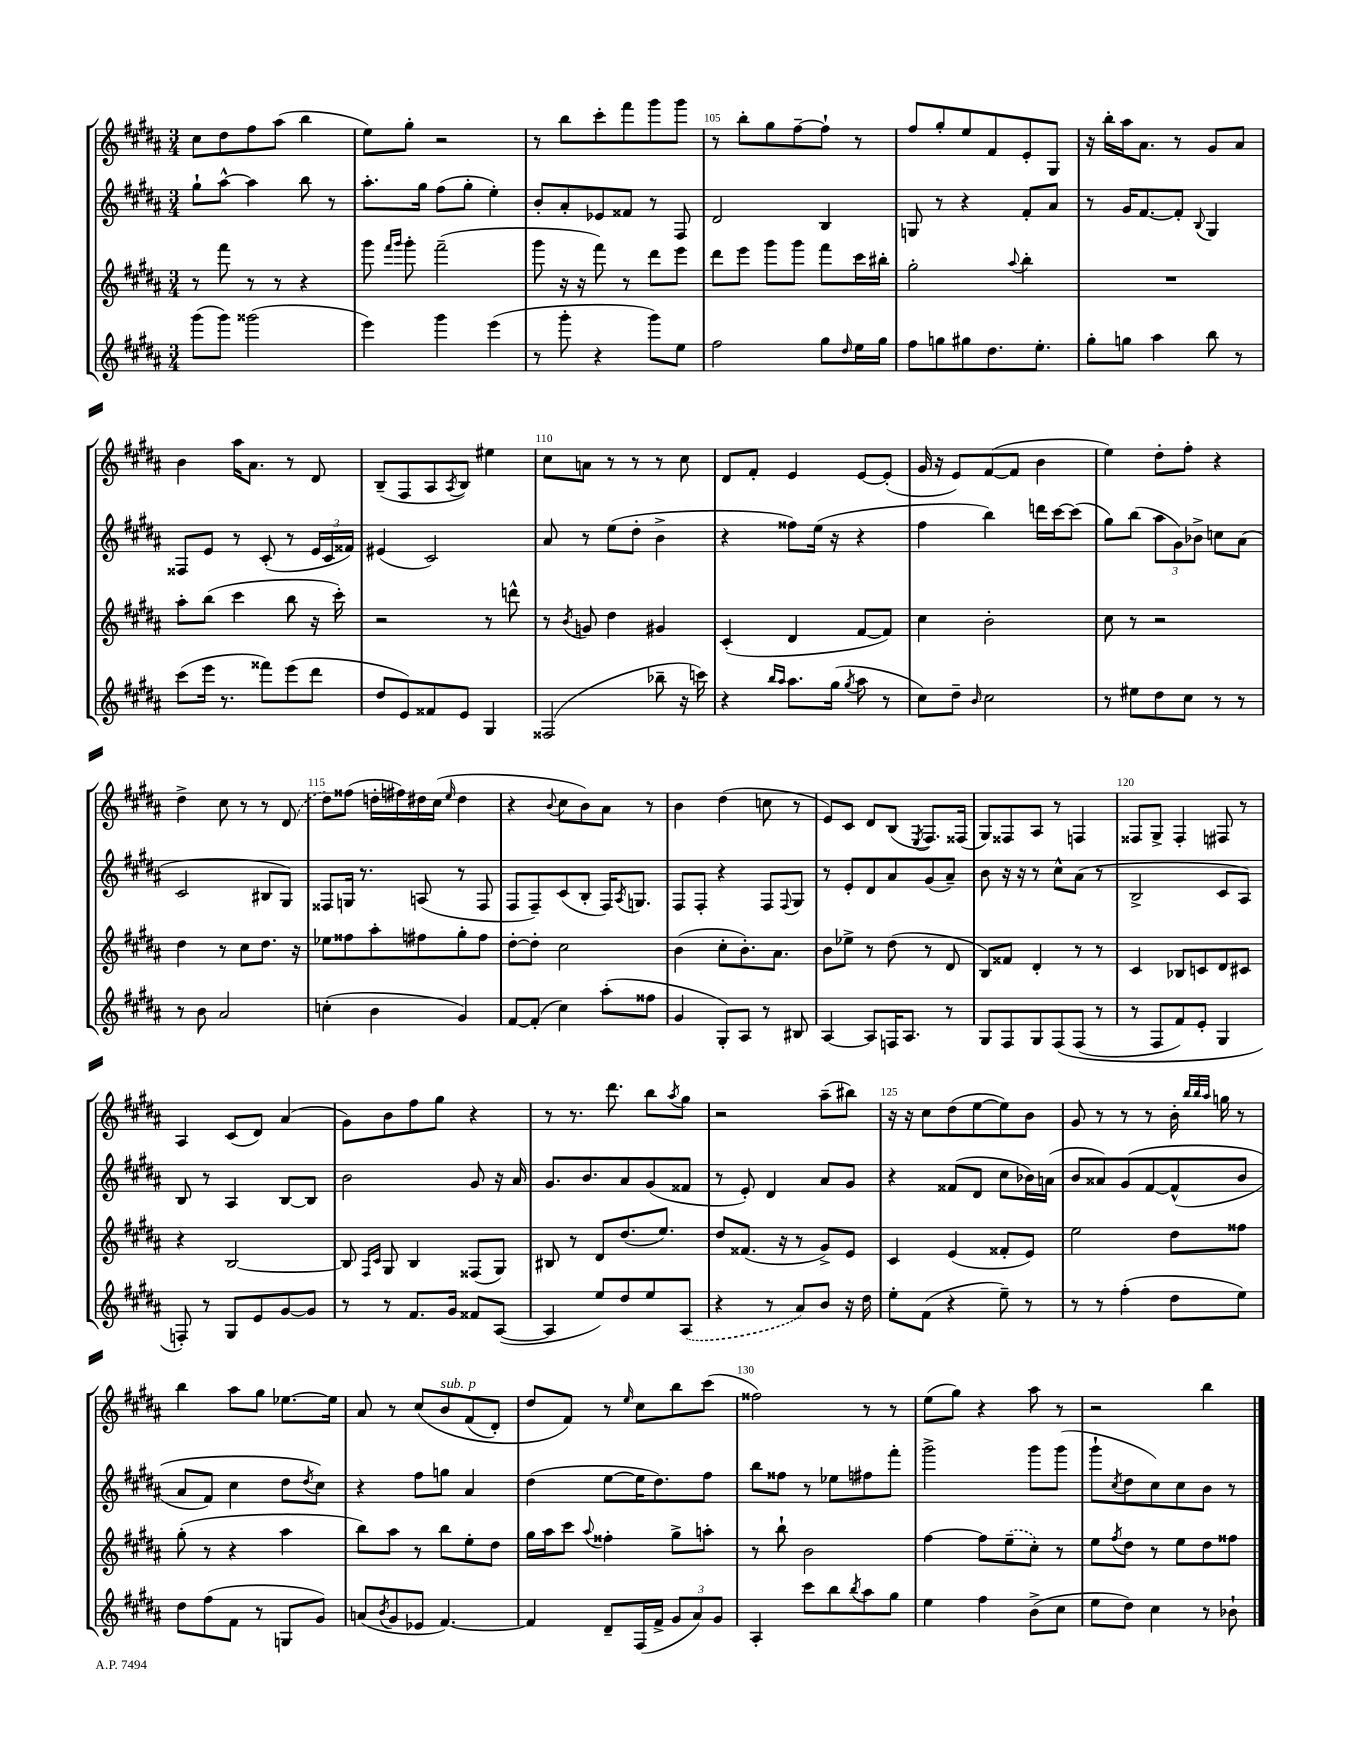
<<
\new StaffGroup <<
\new Staff = "s0" {
    \clef treble \key b \major \numericTimeSignature \time 3/4
    cis''8 dis''8 fis''8 ais''8( b''4 |
    e''8) gis''8-. r2 |
    r8 b''8 cis'''8-. fis'''8 gis'''8 gis'''8 |
    r8 b''8-. gis''8 fis''8~-- fis''8-! r8 |
    fis''8 gis''8-. e''8 fis'8 e'8-. gis8 |
    r16 b''16-. ais''16 ais'8. r8 gis'8 ais'8 |
    b'4 ais''16 ais'8. r8 dis'8 |
    b8--( fis8 ais8 \acciaccatura { ais8 } b8) eis''4 |
    cis''8 a'8 r8 r8 r8 cis''8 |
    dis'8 fis'8-. e'4 e'8~ e'8-.( |
    gis'16 r16 e'8) fis'8~( fis'8 b'4 |
    e''4) dis''8-. fis''8-. r4 |
    dis''4-> cis''8 r8 r8 \once \slurDashed dis'8( |
    dis''8) fisis''8( d''16-. fis''16) dis''16 cis''16( \grace { e''16 } dis''4 |
    r4 \appoggiatura { b'8 } cis''8 b'8) ais'8 r8 |
    b'4 dis''4( c''8 r8 |
    e'8) cis'8 dis'8 b8( \acciaccatura { e8 } fis8.) fisis16( |
    gis8) fisis8 ais8 r8 f4 |
    fisis8 gis8-> fisis4-. fis8 r8 |
    ais4 cis'8( dis'8) ais'4( |
    gis'8) b'8 fis''8 gis''8 r4 |
    r8 r8. dis'''8. b''8 \acciaccatura { ais''8 } gis''8 |
    r2 ais''8--( bis''8) |
    r16 r16 cis''8 dis''8( e''8~ e''8) b'8 |
    gis'8 r8 r8 r8 b'16-. \grace { b''32 b''32 ais''32 } g''16 r8 |
    b''4 ais''8 gis''8 ees''8.~ ees''16 |
    ais'8 r8 cis''8\( b'8^\markup { \italic "sub. p" } fis'8( dis'8-.) |
    dis''8 fis'8\) r8 \grace { e''16 } cis''8 b''8 cis'''8( |
    fisis''2) r8 r8 |
    e''8( gis''8) r4 ais''8 r8 |
    r2 b''4 \bar "|." |
}
\new Staff = "s1" {
    \clef treble \key b \major \numericTimeSignature \time 3/4
    gis''8-! ais''8~-^ ais''4 b''8 r8 |
    ais''8.-. gis''16 fis''8( gis''8-. e''4-.) |
    b'8-. ais'8-. ees'8 fisis'8 r8 fis8 |
    dis'2 b4 |
    g8 r8 r4 fis'8-. ais'8 |
    r8 gis'16 fis'8.~ fis'8-. \appoggiatura { b8 } gis4 |
    fisis8 e'8 r8 cis'8-.( r8 \tuplet 3/2 { e'16 cis'16 fisis'16) } |
    eis'4( cis'2) |
    ais'8 r8 e''8( dis''8-. b'4-> |
    r4 fisis''8) e''16( r16 r4 |
    fis''4 b''4) d'''16 cis'''16~ cis'''8( |
    gis''8) b''8( \tuplet 3/2 { ais''8 gis'8) bes'8-> } c''8 ais'8( |
    cis'2 bis8 gis8) |
    fisis8 g16 r8. a8( r8 fisis8 |
    fis8 fis8--) cis'8( b8-. fis16) \acciaccatura { ais8 } g8. |
    fis8 fis8-. r4 fis8 \appoggiatura { fis8 } gis8 |
    r8 e'8-. dis'8 ais'8 gis'8( ais'8--) |
    b'8 r16 r16 r8 cis''8-^ ais'8( r8 |
    b2-> cis'8 ais8) |
    b8 r8 ais4 b8~ b8 |
    b'2 gis'8 r16 ais'16 |
    gis'8. b'8. ais'8 gis'8( fisis'8 |
    r8 e'8-.) dis'4 ais'8 gis'8 |
    r4 fisis'8( dis'8 cis''8 bes'16) a'16( |
    b'8 aisis'8) gis'8\( fis'8~ fis'8-^( b'8 |
    ais'8 fis'8) cis''4 dis''8 \acciaccatura { dis''8 } cis''8\) |
    r4 fis''8 g''8 ais'4 |
    dis''4( e''8~ e''16 dis''8.) fis''8 |
    b''8 fisis''8 r8 ees''8 fis''8 fis'''8-. |
    gis'''2-> gis'''8 gis'''8( |
    gis'''8-! \acciaccatura { cis''8 } dis''8 cis''8) cis''8 b'8 r8 \bar "|." |
}
\new Staff = "s2" {
    \clef treble \key b \major \numericTimeSignature \time 3/4
    r8 fis'''8 r8 r8 r4 |
    gis'''8 \grace { fis'''16 gis'''16 } gis'''8-. fis'''2--( |
    gis'''8 r16 r16 fis'''8) r8 dis'''8 e'''8 |
    dis'''8 e'''8 gis'''8 gis'''8 fis'''8 cis'''16 bis''16-. |
    gis''2-. \appoggiatura { ais''8 } b''4-. |
    R2. |
    ais''8-. b''8( cis'''4 b''8 r16 cis'''16-.) |
    r2 r8 d'''8-^ |
    r8 \acciaccatura { b'8 } g'8 dis''4 gis'4 |
    cis'4-.( dis'4 fis'8~ fis'8) |
    cis''4 b'2-. |
    cis''8 r8 r2 |
    dis''4 r8 cis''8 dis''8. r16 |
    ees''8 fisis''8 ais''8-. fis''8 gis''8-. fis''8 |
    dis''8~-. dis''8-. cis''2 |
    b'4( cis''8-. b'8.-.) ais'8. |
    b'8 ees''8-> r8 dis''8( r8 dis'8 |
    b8) fisis'8 dis'4-. r8 r8 |
    cis'4 bes8 c'8 dis'8 cis'8 |
    r4 b2~ |
    b8 \grace { fis16 cis'16 } gis8 b4 fisis8( gis8) |
    bis8 r8 dis'8 dis''8.( e''8.) |
    dis''8 fisis'8.( r16 r8 gis'8->) e'8 |
    cis'4 e'4( fisis'8-. e'8) |
    e''2 dis''8 fisis''8 |
    gis''8-.( r8 r4 ais''4 |
    b''8) ais''8 r8 b''8 e''8-. dis''8 |
    gis''16 ais''16 cis'''8 \appoggiatura { ais''8 } fisis''4-. gis''8-> a''8-. |
    r8 b''8-! b'2 |
    fis''4~ fis''8 \once \slurDashed e''8--( cis''8-.) r8 |
    e''8 \acciaccatura { fis''8 } dis''8 r8 e''8 dis''8 fisis''8 \bar "|." |
}
\new Staff = "s3" {
    \clef treble \key b \major \numericTimeSignature \time 3/4
    gis'''8( gis'''8) gisis'''2( |
    e'''4) gis'''4 e'''4( |
    r8 gis'''8-. r4 gis'''8) e''8 |
    fis''2 gis''8 \grace { dis''16 } e''16 gis''16 |
    fis''8 g''8 gis''8 dis''8. e''8.-. |
    gis''8-. g''8 ais''4 b''8 r8 |
    cis'''8( e'''16 r8. fisis'''8) e'''8( dis'''8 |
    dis''8 e'8) fisis'8 e'8 gis4 |
    fisis2( bes''8-- r16 c'''16) |
    r4 \grace { b''16 ais''16 } ais''8. gis''16( \acciaccatura { gis''8 } ais''8 r8 |
    cis''8) dis''8-- \grace { b'16 } cis''2 |
    r8 eis''8 dis''8 cis''8 r8 r8 |
    r8 b'8 ais'2 |
    c''4-.( b'4 gis'4) |
    fis'8~ fis'8-.( cis''4) ais''8-.( fisis''8 |
    gis'4 gis8-.) ais8 r8 bis8 |
    ais4~ ais8 f16 ais8. r8 |
    gis8 fis8 gis8 fis8\( fis8( r8 |
    r8 fis8 fis'8) e'8-. gis4 |
    f8-.\) r8 gis8 e'8 gis'8~ gis'8 |
    r8 r8 fis'8. gis'16 fisis'8 ais8~( |
    ais4 e''8) dis''8 e''8 \once \slurDashed ais8( |
    r4 r8 ais'8) b'8 r16 dis''16 |
    e''8-. fis'8( r4 e''8--) r8 |
    r8 r8 fis''4-.( dis''8 e''8) |
    dis''8 fis''8( fis'8 r8 g8 gis'8) |
    a'8( \acciaccatura { b'8 } gis'8 ees'8 fis'4.~) |
    fis'4 dis'8-- fis16( fis'16-> \tuplet 3/2 { gis'8 ais'8) gis'8 } |
    ais4-. cis'''8 b''8 \acciaccatura { b''8 } ais''8 gis''8 |
    e''4 fis''4 b'8->( cis''8 |
    e''8 dis''8) cis''4 r8 bes'8-! \bar "|." |
}
>>
>>
\layout { \context { \Score currentBarNumber = #102 \override BarNumber.break-visibility = ##(#f #t #t) barNumberVisibility = #(every-nth-bar-number-visible 5) } }
